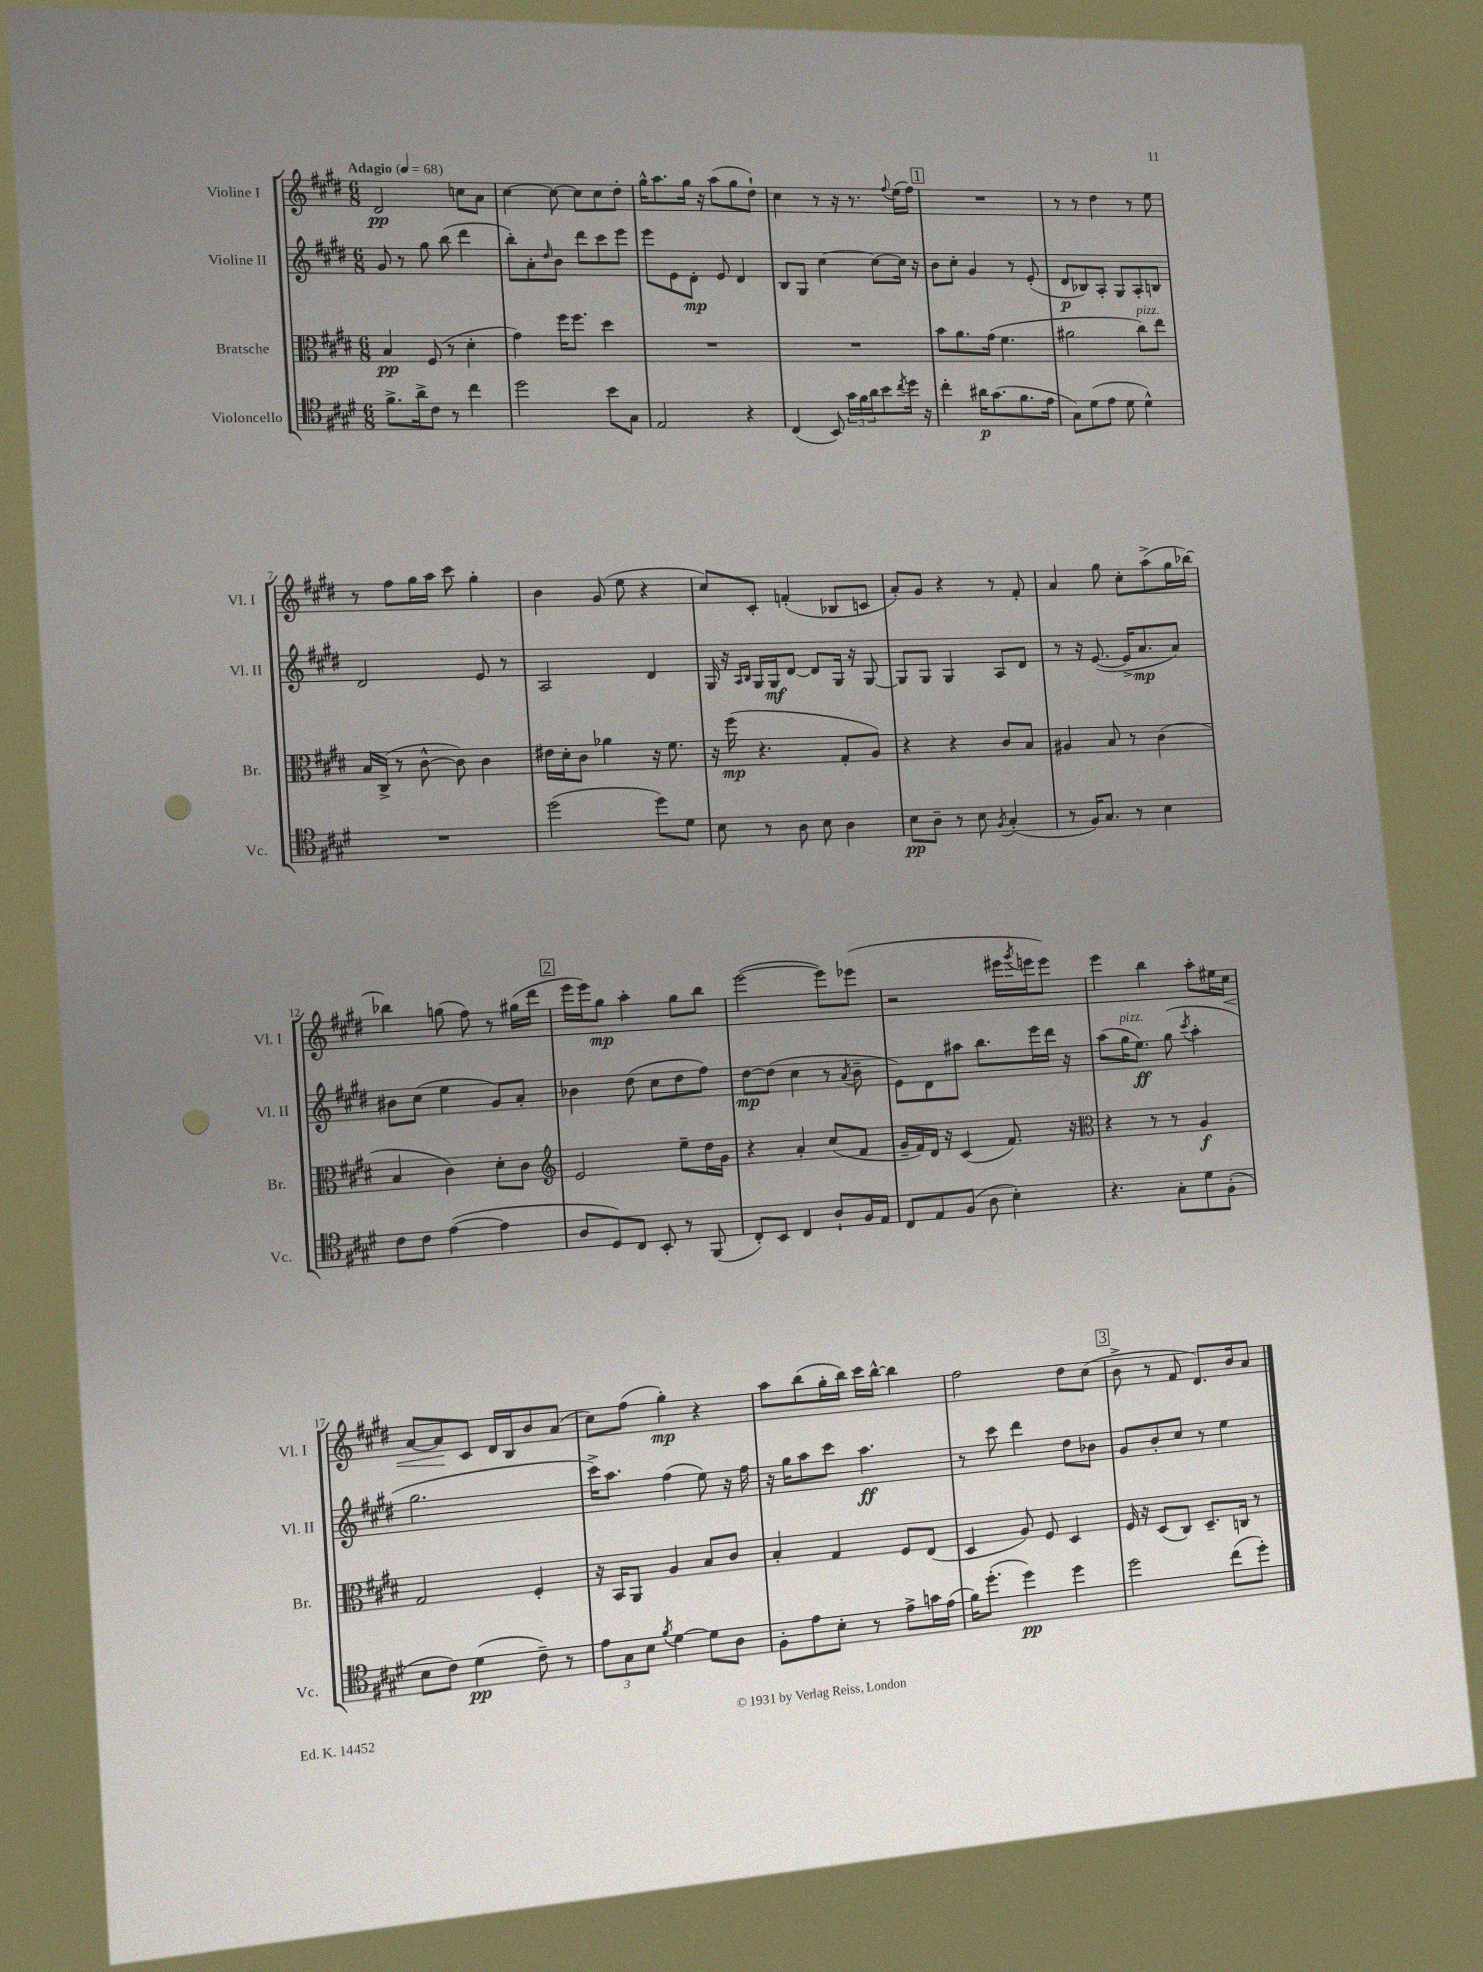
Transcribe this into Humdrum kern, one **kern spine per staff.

**kern	**kern	**kern	**kern
*staff4	*staff3	*staff2	*staff1
*clefC4	*clefC3	*clefG2	*clefG2
*k[f#c#g#d#]	*k[f#c#g#d#]	*k[f#c#g#d#]	*k[f#c#g#d#]
*M6/8	*M6/8	*M6/8	*M6/8
*MM68	*MM68	*MM68	*MM68
8.f#^	4B	8g#	2d#
.	.	8r	.
16a^	.	.	.
8c#	(8F#	8gg#	.
8r	8r	(8bb	.
4cc#	4d#'	4ddd#	8cc
.	.	.	8a
=	=	=	=
2dd#	4g#)	8bb')	[4cc#
.	.	8a'	.
.	.	16qqdd#	.
.	16ff#	8b	8cc#_
.	8.ff#	.	.
.	.	8ddd#	8cc#]
8b	4dd#	8ccc#	8cc#
8G#	.	8eee	8dd#'
=	=	=	=
2E	2.r	8eee	16gg#^^
.	.	.	8.aa
.	.	8e	.
.	.	8d#'	16gg#
.	.	.	16r
.	.	8e	(8aa
4r	.	4d#	8gg#
.	.	.	8dd#`)
=	=	=	=
(4C#	2.r	8B	4cc#
.	.	8G#	.
8BB)	.	[4cc#	8r
24g#	.	.	16r
24f#	.	.	.
.	.	.	8.r
24a	.	.	.
8b	.	8cc#_	.
8qcc#	.	.	8qqff#
16dd#	.	16cc#]	(16ee
16r	.	16r	16ff#)
=	=	=	=
4cc#'	8b	8b	2.r
.	8.a	8cc#'	.
16a#	.	4g#	.
(8.g#	(16g#	.	.
.	4.f#	.	.
8.f#	.	8r	.
.	.	(8e'	.
16e	.	.	.
=	=	=	=
8G#)	2a#	8d#	8r
(8d#	.	8B-)	8r
8e	.	8A'	4dd#
8d#	.	8G#	.
4d#^^)	8cc#)	8A'	8r
.	8ee	8B	8ee
=	=	=	=
2.r	16B	2d#	8r
.	(16C#^	.	.
.	8r	.	8ff#
.	[8c#^^	.	16gg#
.	.	.	16aa
.	8c#])	.	8ccc#
.	4c#	8e	4gg#'
.	.	8r	.
=	=	=	=
(2dd#	16e#	2A	4b
.	16d#'	.	.
.	8c#	.	.
.	4a-	.	(8g#
.	.	.	8ee
8dd#)	16r	4d#	4r
.	8.f#	.	.
8d#	.	.	.
=	=	=	=
8B	16r	16G#	8cc#)
.	(16ff#	16r	.
.	.	16qqA	.
.	.	16qqB	.
8r	4.r	16G#	8c#'
.	.	16G#	.
8A	.	[8d#	(4f'
8B	.	8d#]	.
4A	8G#'	16G#	8B-
.	.	16r	.
.	8A)	[8G#	8c
=	=	=	=
8B	4r	8G#]	8a')
8A~	.	8G#	8g#
8r	4r	4G#	4r
8B	.	.	.
8qF#	.	.	.
(4G#'	8c#	8A	8r
.	8B	8d#	8f#'
=	=	=	=
8r	4A#	8r	4a
16F#)	.	16r	.
8.G#	.	([8.e	.
.	8B	.	8gg#
8r	8r	16e^]	8cc#'
.	.	8.a	.
4B	(4c#	.	(8aa^
.	.	8a)	16gg#
.	.	.	[16bb-)
=	=	=	=
8c#	4B	8b#	4bb-]
8c#	.	(8cc#	.
([4e	4c#)	4ee	(8gg
.	.	.	8ff#)
4e]	8d#'	8g#)	8r
.	8c#	8a'	(16gg#
.	.	.	16ddd#
=	=	=	=
*	*clefG2	*	*
8A	2e	4b-	16eee
.	.	.	16eee)
8D#)	.	.	8gg#
8C#	.	(8dd#	4aa'
8BB'	.	8cc#	.
8r	8ee~	8dd#	8gg#
(8FF#	16dd#	8ff#)	8bb
.	16g#	.	.
=	=	=	=
8C#')	4r	[8dd#	([2eee
8BB	.	(8dd#]	.
4C#	4a'	4cc#	.
8A`	(8cc#	8r	8eee])
.	.	8qa	.
16F#	8f#	8b~	(8eee-
16E	.	.	.
=	=	=	=
8C#	16g#~	8e)	2r
.	16f#)	.	.
8E	16d#	8d#	.
.	16r	.	.
(8F#	(4c#	8aa#	.
8A	.	8.bb	.
4B')	8.f#)	.	16eee#
.	.	.	8qggg#
.	.	16eee	16eee
.	.	16ddd#	8eee)
.	16r	16r	.
=	=	=	=
*	*clefC3	*	*
4.r	4r	(8aa	4eee
.	.	16gg#	.
.	.	8.ee)	.
.	8r	.	4bb
8G#'	8r	(8gg#	.
.	.	8qccc#	.
8d#	4A	4aa'	8aa'
(8F#'	.	.	16ee#
.	.	.	16cc#
=	=	=	=
8B	2G#	2.gg#	[8a
8c#)	.	.	8a]
(4d#	.	.	8c#
.	.	.	16d#
.	.	.	16B
8c#~)	4F#'	.	8b
8r	.	.	(8a
=	=	=	=
12e	16r	16ccc#^)	8cc#)
.	16BB	8.aa	.
12G#	.	.	.
.	8AA	.	(8ff#
12B	.	.	.
8qf#	.	.	.
[4d#	4A	(4ff#	4gg#')
8d#]	8B	8ee)	4r
8A	8c#	16r	.
.	.	16ff#	.
=	=	=	=
8F#'	4B'	16r	8aa
.	.	16gg#	.
8e	.	8aa	(8bb
8B'	4G#	8ccc#	16gg#'
.	.	.	16bb)
8r	.	4.aa	16ccc#
.	.	.	[16bb^^
8e^	8F#	.	4bb]
16g	(8E	.	.
(16e	.	.	.
=	=	=	=
16f#)	4D#	8r	2ff#
(8.dd#'	.	.	.
.	.	8ccc#	.
4dd#)	8A)	4ddd#	.
.	8F#	.	.
4dd#	4D#	8dd#	8dd#
.	.	8b-	(8cc#
=	=	=	=
2dd#	16F#	8g#	8b^
.	16r	.	.
.	(8D#	8b'	8r
.	8C#)	8cc#	8f#
.	8.D#~	8r	8.d#)
(8cc#	.	4ee	.
.	16C	.	16b
8dd#')	8r	.	8a
==	==	==	==
*-	*-	*-	*-
